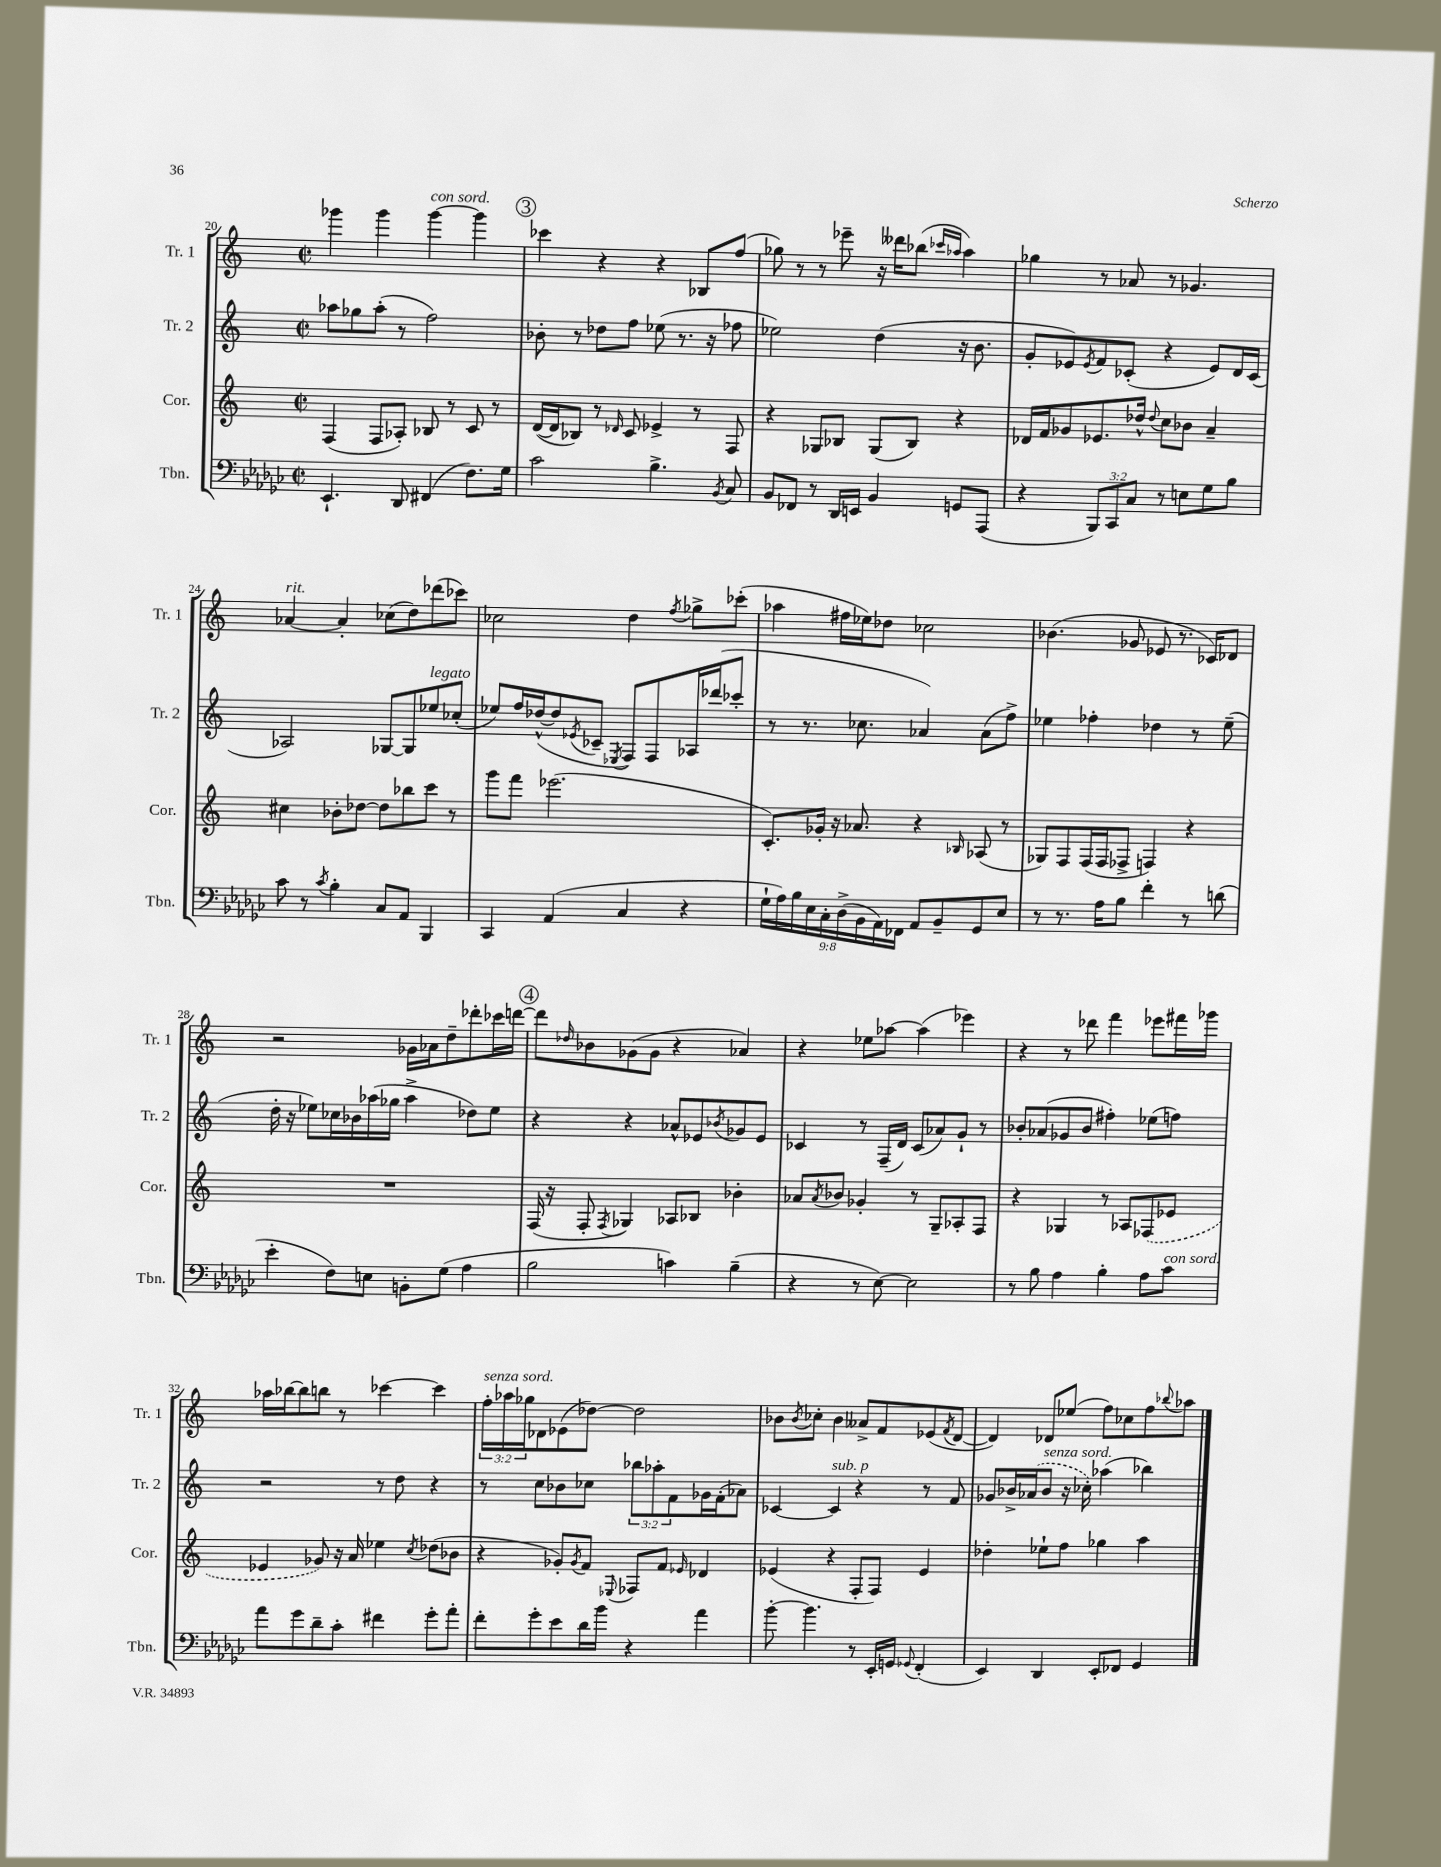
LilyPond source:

<<
\new StaffGroup <<
\new Staff = "s0" \with { instrumentName = "Tr. 1" shortInstrumentName = "Tr. 1" } {
    \clef treble \key c \major \defaultTimeSignature \time 2/2 \override Staff.TupletNumber.text = #tuplet-number::calc-fraction-text
    ges'''4 ges'''4 ges'''4~^\markup { \italic "con sord." } ges'''4 |
    \mark \markup { \circle "3" } ces'''4 r4 r4 bes8 f''8( |
    ges''8) r8 r8 ees'''8-- r16 deses'''16 bes''8( \grace { ces'''16 aes''16 } aes''4) |
    ges''4 r8 aes'8 r8 ges'4. |
    aes'4~^\markup { \italic "rit." } aes'4-. ces''8( d''8) des'''8( ces'''8) |
    ces''2 d''4 \acciaccatura { f''8 } ges''8-> ces'''8-.( |
    aes''4 fis''16 ees''16) des''8 ces''2 |
    bes'4.( ges'8 ees'8 r8. ces'16) des'8 |
    r2 ges'16 aes'16 d''8-- des'''8-. ces'''16 d'''16~ |
    \mark \markup { \circle "4" } d'''8 \grace { des''16 } bes'8 ges'8( ges'8 r4 aes'4) |
    r4 ees''8 aes''8~ aes''4( ees'''4) |
    r4 r8 des'''8 f'''4 ees'''8 fis'''16 ges'''16 |
    aes''16 bes''16~ bes''8 b''8 r8 ces'''4~ ces'''4 |
    \tuplet 3/2 { f''16-.^\markup { \italic "senza sord." } aes''16 ges''16 } des'8 ees'8( des''8~) des''2 |
    bes'8 \acciaccatura { bes'8 } ces''8-. bes'4 aeses'8-> f'8 ees'8( \acciaccatura { f'8 } d'8~ |
    d'4) des'8 ees''8( f''8) ces''8 f''8 \appoggiatura { bes''8 } aes''8 \bar "|." |
}
\new Staff = "s1" \with { instrumentName = "Tr. 2" shortInstrumentName = "Tr. 2" } {
    \clef treble \key c \major \defaultTimeSignature \time 2/2 \override Staff.TupletNumber.text = #tuplet-number::calc-fraction-text
    aes''8 ges''8 aes''8-.( r8 f''2) |
    \mark \markup { \circle "3" } bes'8-. r8 des''8 f''8 ees''8( r8. r16 fes''8 |
    ees''2) d''4( r16 b'8. |
    g'8-. ees'8) \acciaccatura { ees'8 } f'8 ces'8-.( r4 ees'8) d'16 ces'16( |
    aes2) ges8~ ges8 ees''8^\markup { \italic "legato" } ces''8-.( |
    ees''8) f''16 des''16~-^( des''8 \acciaccatura { ees'8 } ces'8-- \acciaccatura { ees8 } f8) f8 aes16 des'''16( ces'''8-. |
    r8 r8. ces''8. aes'4) aes'8( f''8->) |
    ees''4 fes''4-. des''4 r8 ees''8--( |
    d''16-. r16 ees''8) ces''16 bes'16 aes''16( ges''16 aes''4-> des''8) ees''8 |
    \mark \markup { \circle "4" } r4 r4 aes'8-^ ees'8 \acciaccatura { bes'8 } ges'8 ees'8 |
    ces'4 r8 f16--( d'16) ces'8( aes'8) g'8-! r8 |
    bes'8-. aes'8( ges'8 bes'8 fis''4-.) ees''8( f''8) |
    r2 r8 d''8 r4 |
    r8 c''8 bes'8 ces''8 \tuplet 3/2 { bes''8 aes''8-. f'8 } ges'16 f'16-.( aes'8) |
    ces'4~ ces'4^\markup { \italic "sub. p" } r4 r8 f'8 |
    ges'8 bes'16-> \once \slurDashed aes'16( bes'8^\markup { \italic "senza sord." } r16 ces''16-.) aes''4( bes''4) \bar "|." |
}
\new Staff = "s2" \with { instrumentName = "Cor." shortInstrumentName = "Cor." } {
    \clef treble \key c \major \defaultTimeSignature \time 2/2
    f4( f8 aes8-.) bes8 r8 c'8 r8 |
    \mark \markup { \circle "3" } d'16~( d'16 bes8) r8 \grace { des'16 } c'8 ees'4-> r8 f8 |
    r4 ges8 bes8 ges8( bes8) r4 |
    des'16 f'16 ges'8 ees'8. des''16-^ \appoggiatura { des''8 } c''8 bes'8 a'4-- |
    cis''4 bes'8-. des''8~ des''8 bes''8 c'''8 r8 |
    g'''8 f'''8 ees'''2.( |
    c'8.-.) ges'16-. r16 aes'8. r4 \grace { bes16 } aes8( r8 |
    ges8) f8 f16( f16 fes8-> f4) r4 |
    R1 |
    \mark \markup { \circle "4" } f16( r16 f8-. \acciaccatura { f8 } ges4) aes8 bes8 bes'4-. |
    aes'8 \acciaccatura { aes'8 } bes'8 ges'4-. r8 g8-- aes8-. f8 |
    r4 ges4 r8 aes8 \once \slurDashed fes8( ees'8 |
    ees'4 ges'8) r16 a'16 ees''4 \acciaccatura { c''8 } des''8( bes'8 |
    r4 ges'8-.) \acciaccatura { ges'8 } f'8 \appoggiatura { ees8 } fes8 f'8 \grace { ees'16 } des'4 |
    ees'4( r4 f8-. f8) ees'4 |
    des''4-. ees''8-! f''8 ges''4 a''4 \bar "|." |
}
\new Staff = "s3" \with { instrumentName = "Tbn." shortInstrumentName = "Tbn." } {
    \clef bass \key ges \major \defaultTimeSignature \time 2/2 \override Staff.TupletNumber.text = #tuplet-number::calc-fraction-text
    ees,4.-! des,8 fis,4( f8.) ges16 |
    \mark \markup { \circle "3" } ces'2 bes4.-> \acciaccatura { bes,8 } ces8 |
    bes,8 fes,8 r8 des,16 e,16 bes,4 g,8 aes,,8( |
    r4 \tuplet 3/2 { bes,,8) ces,8 ces8 } r8 e8 ges8 bes8 |
    ces'8 r8 \acciaccatura { ces'8 } bes4-. ces8 aes,8 bes,,4 |
    ces,4 aes,4( ces4 r4 |
    \tuplet 9/8 { ges16-! aes16) bes16 ees16 ces16-. des16->( bes,16 aes,16) fes,16 } aes,8 bes,8-- ges,8 ees8 |
    r8 r8. aes16 bes8 f'4-. r8 d'8( |
    ees'4-. f8) e8 b,8-. ges8( aes4 |
    \mark \markup { \circle "4" } bes2 c'4) bes4--( |
    r4 r8 ees8~) ees2 |
    r8 bes8 aes4 bes4-. aes8 ces'8^\markup { \italic "con sord." } |
    aes'8 ges'8 des'8-- ces'8-. fis'4 ges'8-. aes'8-. |
    f'8-. ges'8-. ees'8 des'16 bes'16 r4 aes'4 |
    bes'8~-. bes'4. r8 ees,16-. g,16 \appoggiatura { ges,8 } f,4-.( |
    ees,4) des,4 ees,8-. fes,8 ges,4 \bar "|." |
}
>>
>>
\layout { \context { \Score currentBarNumber = #20 } }
